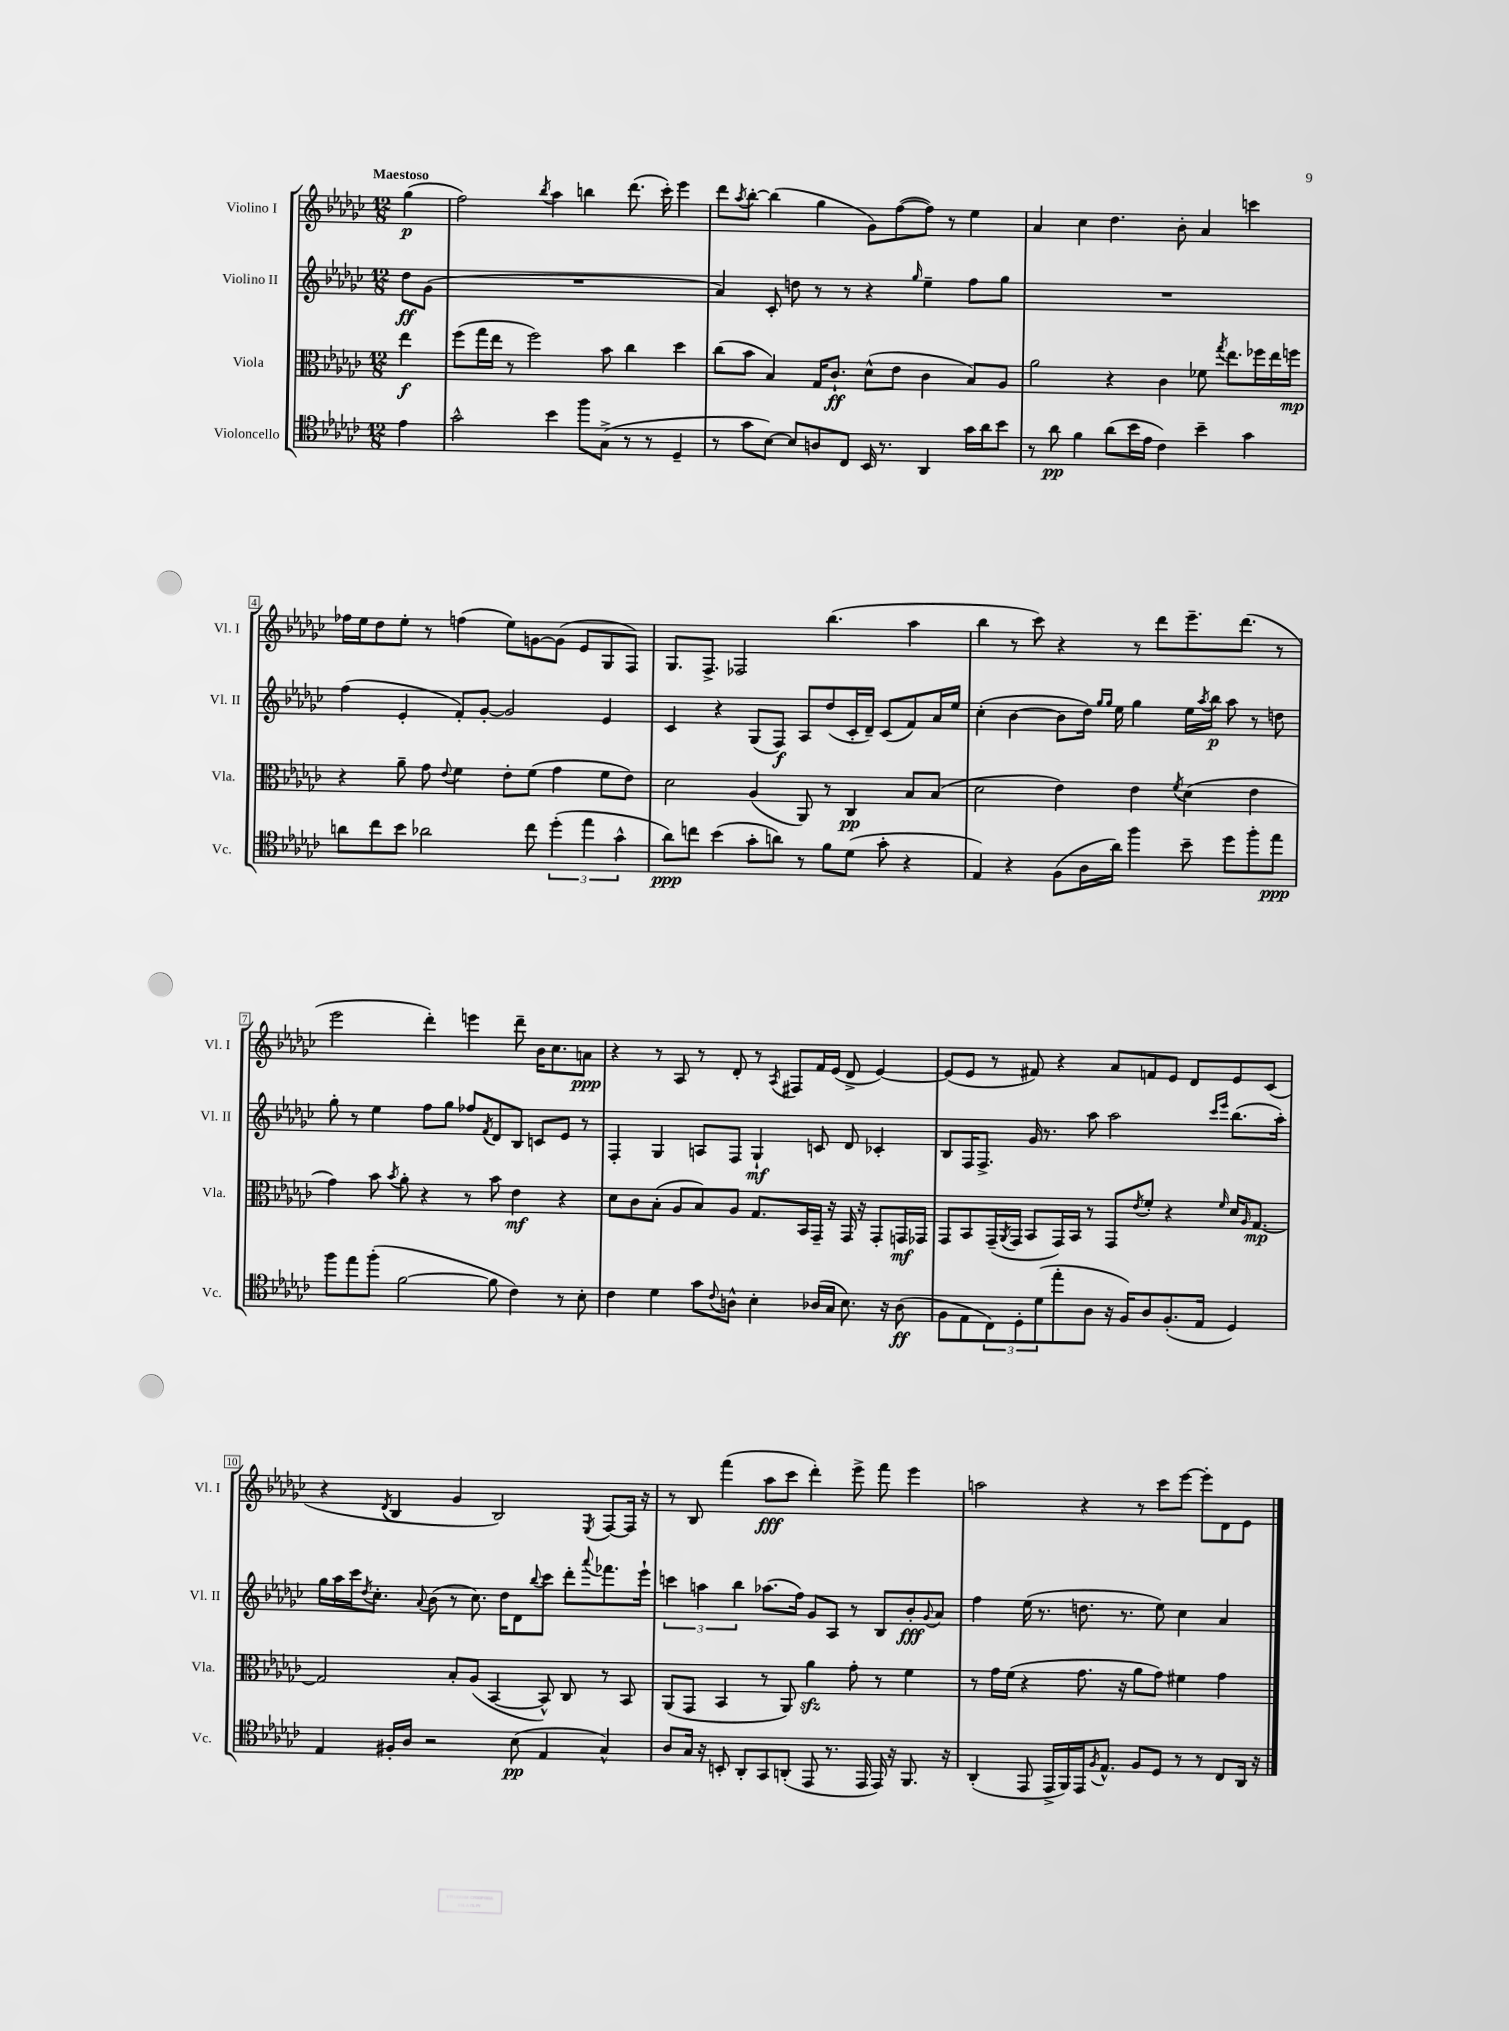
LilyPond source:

<<
\new StaffGroup <<
\new Staff = "s0" \with { instrumentName = "Violino I" shortInstrumentName = "Vl. I" } {
    \clef treble \key ges \major \numericTimeSignature \time 12/8 \partial 4 \tempo "Maestoso"
    ges''4\p( |
    f''2) \acciaccatura { bes''8 } aes''4 b''4 des'''8.( ces'''16-.) ees'''4 |
    des'''8 \acciaccatura { aes''8 } bes''8~-. bes''4( ges''4 ges'8) f''8~( f''8) r8 ees''4 |
    aes'4 ces''4 des''4. bes'8-. aes'4 c'''4 |
    fes''16 ees''16 des''8 ees''8-. r8 f''4( ees''8) g'8~ g'8( ees'8 ges8 f8) |
    ges8. f8.-> fes2 bes''4.( aes''4 |
    bes''4 r8 ces'''8) r4 r8 des'''8 ees'''8.-- des'''8.( r8 |
    ees'''2 des'''4-.) e'''4 des'''8-- bes'16 ces''8. a'8\ppp |
    r4 r8 aes8 r8 des'8-. r8 \acciaccatura { aes8 } fis8 f'16 ees'16( des'8-> ees'4~) |
    ees'8( ees'8 r8 fis'8) r4 aes'8 f'8 ees'8 des'8 ees'8 ces'8( |
    r4 \acciaccatura { des'8 } bes4 ges'4 bes2) \acciaccatura { ees8 } f8~ f16 r16 |
    r8 bes8 f'''4( aes''8\fff ces'''8 des'''4-.) ees'''8-> f'''8 ees'''4 |
    a''2 r4 r8 ces'''8 ees'''8~ ees'''8-. des'8 ees'8 \bar "|." |
}
\new Staff = "s1" \with { instrumentName = "Violino II" shortInstrumentName = "Vl. II" } {
    \clef treble \key ges \major \numericTimeSignature \time 12/8 \partial 4
    des''8\ff ges'8( |
    R1. |
    aes'4) ces'8-. d''8 r8 r8 r4 \grace { ges''16 } ees''4-- f''8 ges''8 |
    R1. |
    f''4( ees'4-. f'8-.) ges'8~-. ges'2 ees'4 |
    ces'4 r4 ges8( f8\f) aes8 des''8( ces'16-. des'16--) ces'8( f'8) aes'16 ees''16 |
    ces''4-.( bes'4~ bes'8 des''16) \grace { ges''16 ges''16 } ees''16 ges''4 ees''16 \acciaccatura { aes''8 } bes''16\p aes''8 r8 d''8 |
    ges''8-. r8 ees''4 f''8 ges''8 fes''8 \acciaccatura { f'8 } des'8 bes8 c'8 ees'8 r8 |
    f4-. ges4 a8 f8 ges4-!\mf c'8 des'8 ces'4-. |
    bes8 f16 f8.-> ges'16 r8. aes''8 aes''2 \grace { ces'''16 ees'''16 } bes''8.( aes''16-.) |
    ges''16 aes''16 ces'''16 \acciaccatura { des''8 } ces''8.-. \appoggiatura { aes'8 } bes'8( r8 ces''8.) des''16 des'8 \appoggiatura { bes''8 } ces'''8 des'''8-. \appoggiatura { aes'''8 } fes'''8. ees'''16-! |
    \tuplet 3/2 { c'''4 a''4 bes''4 } aes''8.( f''16) ges'8 aes8 r8 bes8 bes'8-.\fff \appoggiatura { ges'8 } aes'8 |
    f''4 ees''16( r8. d''8. r8. ees''8) ces''4 aes'4 \bar "|." |
}
\new Staff = "s2" \with { instrumentName = "Viola" shortInstrumentName = "Vla." } {
    \clef alto \key ges \major \numericTimeSignature \time 12/8 \partial 4
    ees''4\f |
    f''8( ges''16 ees''16 r8 f''2) bes'8 ces''4 des''4 |
    ces''8( bes'8 bes4) ges16 ces'8.-!\ff des'8-^( ees'8 ces'4 bes8) aes8 |
    aes'2 r4 ces'4 fes'8 \acciaccatura { ges''8 } ees''8. fes''16 ees''16 f''16\mp |
    r4 aes'8-- ges'8 \appoggiatura { ees'8 } f'4 ees'8-. f'8( ges'4 f'8 ees'8) |
    des'2 aes4( aes,8) r8 ces4\pp bes8 bes8( |
    des'2 ees'4) ees'4 \acciaccatura { f'8 } des'4( ees'4 |
    ges'4) bes'8 \acciaccatura { bes'8 } aes'8-. r4 r8 bes'8 ees'4\mf r4 |
    des'8 ces'8 bes8-.( aes8 bes8) aes8 ges8. bes,16 ges,16-- r16 ges,16 r16 ges,8-. g,16\mf ges,16 |
    ges,8 bes,8 ges,16--( \acciaccatura { aes,8 } ges,16 bes,8 ges,16) bes,16 r8 ges,8 \acciaccatura { ees'8 } f'8-. r4 \grace { f'16 } des'16 \grace { aes16 } ges8.~\mp |
    ges2 bes8-. aes8( bes,4~ bes,8-^) ces8 r8 bes,8 |
    aes,8( ges,8 bes,4 r8 aes,8) aes'4\sfz ges'8-. r8 f'4 |
    r8 ges'16 f'16( r4 ges'8. r16 aes'8 ges'8) fis'4 ges'4 \bar "|." |
}
\new Staff = "s3" \with { instrumentName = "Violoncello" shortInstrumentName = "Vc." } {
    \clef tenor \key ges \major \numericTimeSignature \time 12/8 \partial 4
    ees'4 |
    ges'2-^ bes'4 f''8 ges8->( r8 r8 des4-- |
    r8 ges'8 bes8~) bes8 a8 ces8 bes,16 r8. aes,4 ges'16 aes'16 bes'8 |
    r8 aes'8\pp f'4 aes'8( bes'16 ees'16 ces'4) bes'4-- ges'4 |
    a'8 ces''8 bes'8 aes'2 ces''8 \tuplet 3/2 { des''4-.( ees''4 ges'4-^ } |
    aes'8\ppp) c''8 bes'4( ges'8-. a'8) r8 f'8 des'8( ges'8-. r4 |
    ees4) r4 f8( aes16 aes'16) f''4 bes'8-- des''8 f''8-. ees''8\ppp |
    f''8 ees''8 f''8-.( f'2~ f'8 ces'4) r8 bes8-. |
    ces'4 des'4 ges'8 \appoggiatura { ces'8 } a8-^ bes4-. aes16( ges16 bes8.) r16 aes8\ff( |
    f8 ees8 \tuplet 3/2 { ces8) des8-. des'8( } ees''8-. aes8 r16 f16) aes8 f8.-.( ees16 des4) |
    ees4 fis16-. aes16 r2 bes8\pp( ees4 ges4-^) |
    aes8 ges16 r16 b,8-. aes,8-. ges,8 a,8-.( ees,8 r8. ees,16 ees,16) r16 f,8. r16 |
    aes,4-.( ees,8 ees,16-> f,16) ees,16 \acciaccatura { f8 } ees8.-^ f8 des8 r8 r8 ces8 aes,16 r16 \bar "|." |
}
>>
>>
\layout { \context { \Score \override BarNumber.stencil = #(make-stencil-boxer 0.1 0.3 ly:text-interface::print) } }
